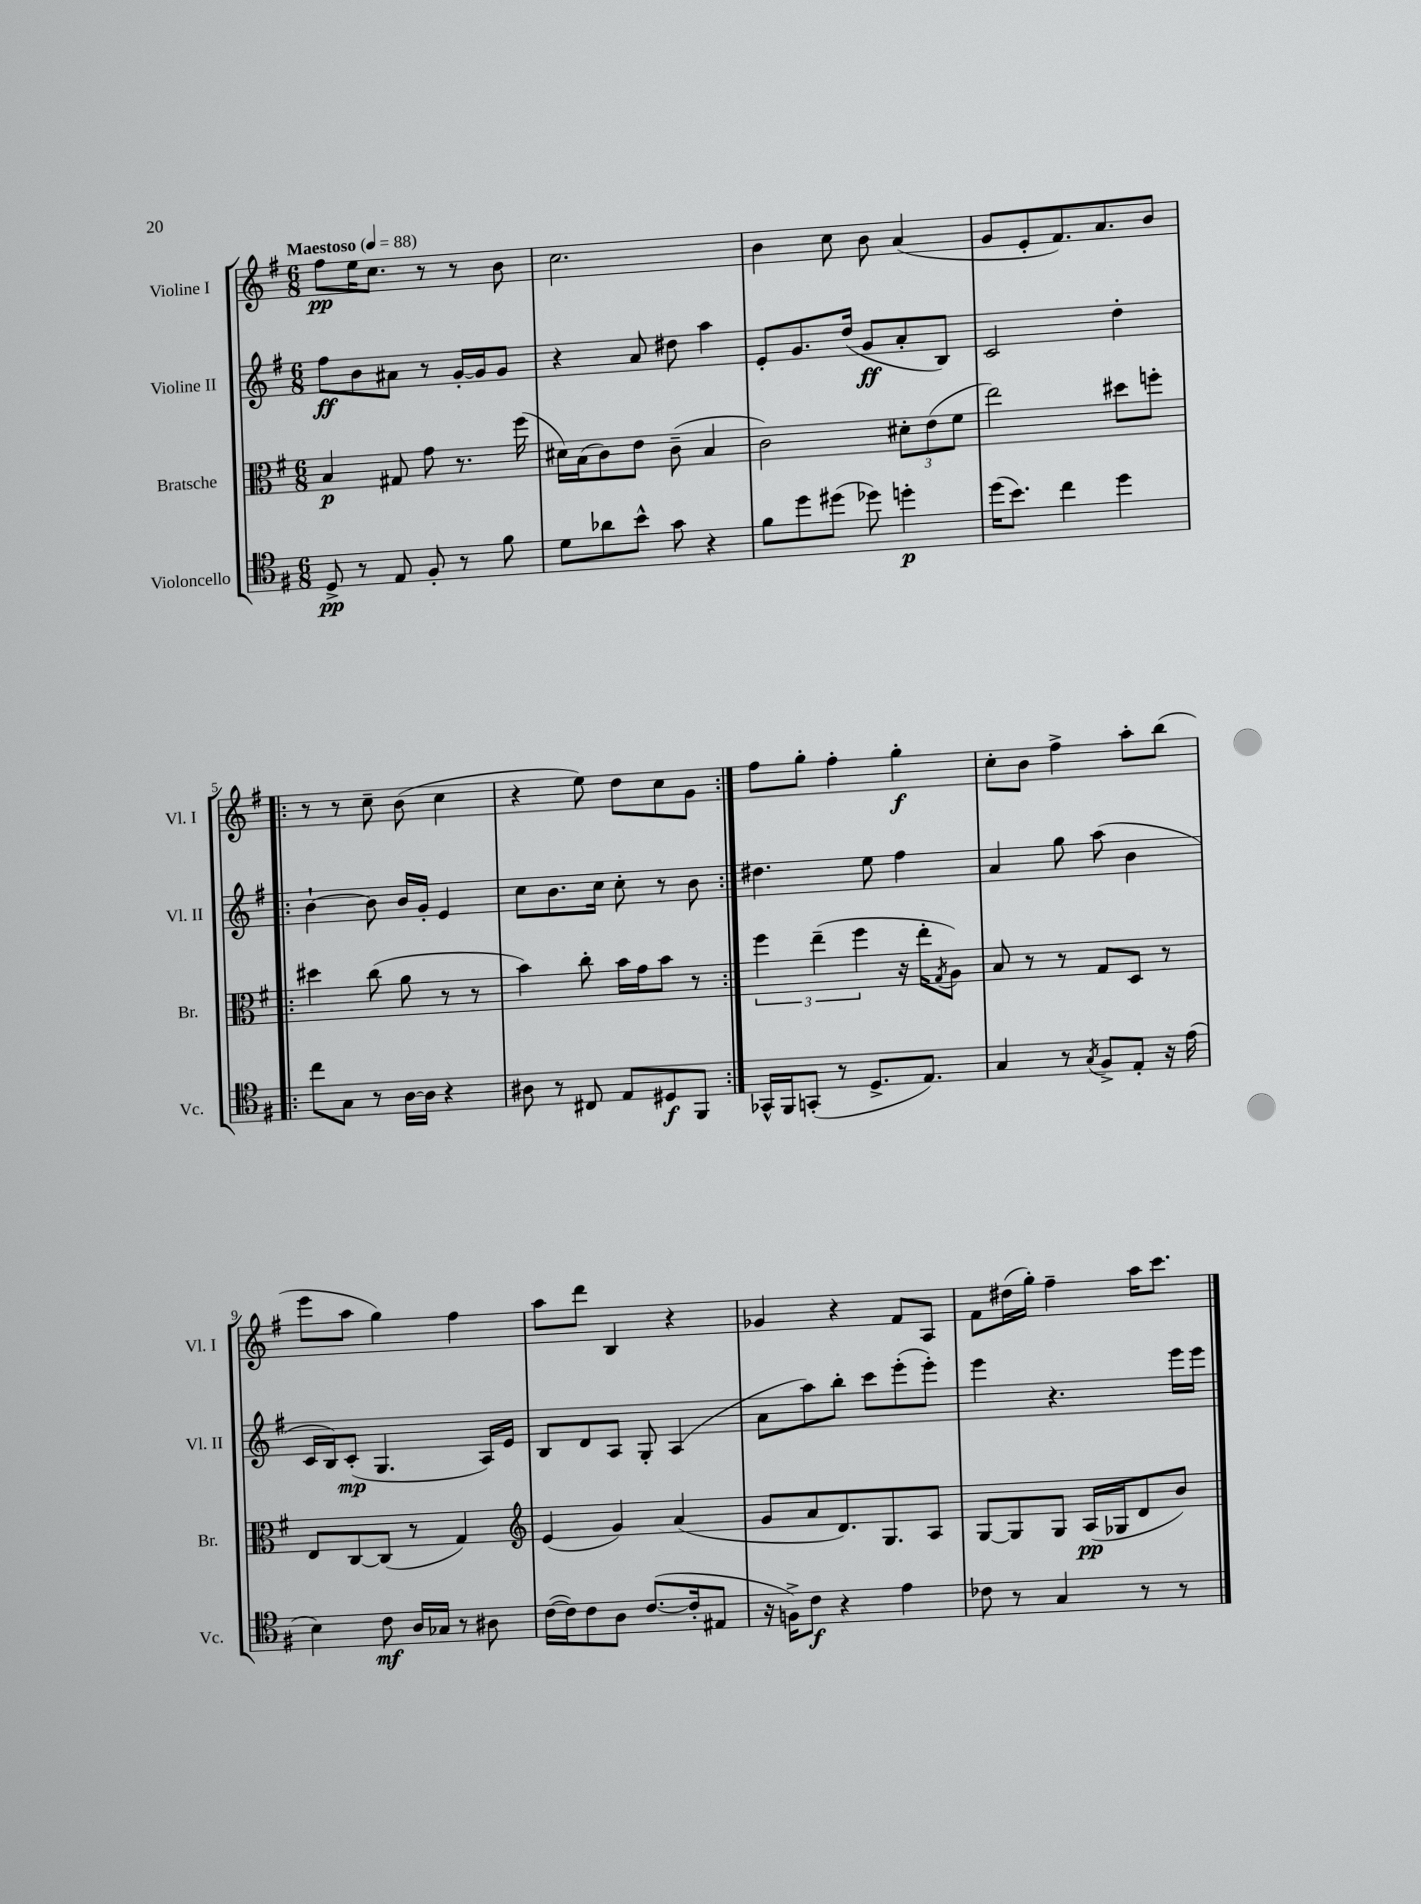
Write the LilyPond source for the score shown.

<<
\new StaffGroup <<
\new Staff = "s0" \with { instrumentName = "Violine I" shortInstrumentName = "Vl. I" } {
    \clef treble \key g \major \numericTimeSignature \time 6/8 \tempo "Maestoso" 4 = 88
    fis''8\pp e''16 c''8. r8 r8 b'8 |
    c''2. |
    b'4 c''8 b'8 a'4( |
    g'8 e'8-. fis'8.) a'8. b'8 |
    \repeat volta 2 { r8 r8 c''8-- b'8( c''4 |
    r4 e''8) d''8 c''8 g'8 | }
    fis''8 g''8-. fis''4-. g''4-.\f |
    c''8-. b'8 fis''4-> a''8-. b''8( |
    e'''8 a''8 g''4) fis''4 |
    a''8 d'''8 b4 r4 |
    ges'4 r4 fis'8 a8 |
    fis'8 dis''16( g''16-.) fis''4-- a''16 c'''8. \bar "|." |
}
\new Staff = "s1" \with { instrumentName = "Violine II" shortInstrumentName = "Vl. II" } {
    \clef treble \key g \major \numericTimeSignature \time 6/8
    fis''8\ff b'8 ais'8 r8 g'16~-. g'16 g'8 |
    r4 a'8 dis''8 a''4 |
    e'8-. g'8. d''16( g'8\ff a'8-. b8) |
    c'2 d''4-. |
    \repeat volta 2 { b'4~-! b'8 b'16 g'16-. e'4 |
    c''8 b'8. c''16 c''8-. r8 b'8 | }
    dis''4. e''8 fis''4 |
    a'4 g''8 a''8( b'4 |
    c'16 b16) c'8-.\mp( g4. a16) e'16 |
    b8 d'8 a8 g8-. a4( |
    a'8 a''8) b''8-. c'''8 e'''8-.( e'''8-.) |
    e'''4 r4. e'''16 e'''16 \bar "|." |
}
\new Staff = "s2" \with { instrumentName = "Bratsche" shortInstrumentName = "Br." } {
    \clef alto \key g \major \numericTimeSignature \time 6/8
    b4\p gis8 g'8 r8. fis''16( |
    dis'16) b16( c'8) e'8 c'8--( b4 |
    c'2) \tuplet 3/2 { dis'8-. e'8( fis'8 } |
    e''2) dis''8 f''8-. |
    \repeat volta 2 { dis''4 c''8( a'8 r8 r8 |
    b'4) c''8-. b'16 g'16 b'8 r8 | }
    \tuplet 3/2 { fis''4 e''4--( fis''4 } r16 e''16-. \acciaccatura { g8 } a8) |
    b8 r8 r8 g8 d8 r8 |
    e8 c8~ c8( r8 g4) |
    \clef treble e'4( g'4) a'4( |
    g'8 a'8 d'8.) g8. a8 |
    g8~ g8 g8 a16\pp( ges16 d'8 b'8) \bar "|." |
}
\new Staff = "s3" \with { instrumentName = "Violoncello" shortInstrumentName = "Vc." } {
    \clef tenor \key g \major \numericTimeSignature \time 6/8
    d8->\pp r8 e8 fis8-. r8 fis'8 |
    d'8 aes'8 b'8-^ g'8 r4 |
    fis'8 d''8 dis''8( des''8) d''4-.\p |
    d''16( b'8.) c''4 d''4 |
    \repeat volta 2 { c''8 g8 r8 a16~ a16 r4 |
    ais8 r8 cis8 e8 dis8\f fis,8 | }
    ges,16-^ fis,16 g,8-.( r8 d8.-> e8.) |
    g4 r8 \acciaccatura { g8 } fis8-> e8-. r16 e'16( |
    b4) c'8\mf a16 ges16 r8 ais8 |
    c'16~( c'16) c'8 a8 c'8.~( c'16-. eis8 |
    r16 f16->) c'8\f r4 e'4 |
    ces'8 r8 g4 r8 r8 \bar "|." |
}
>>
>>
